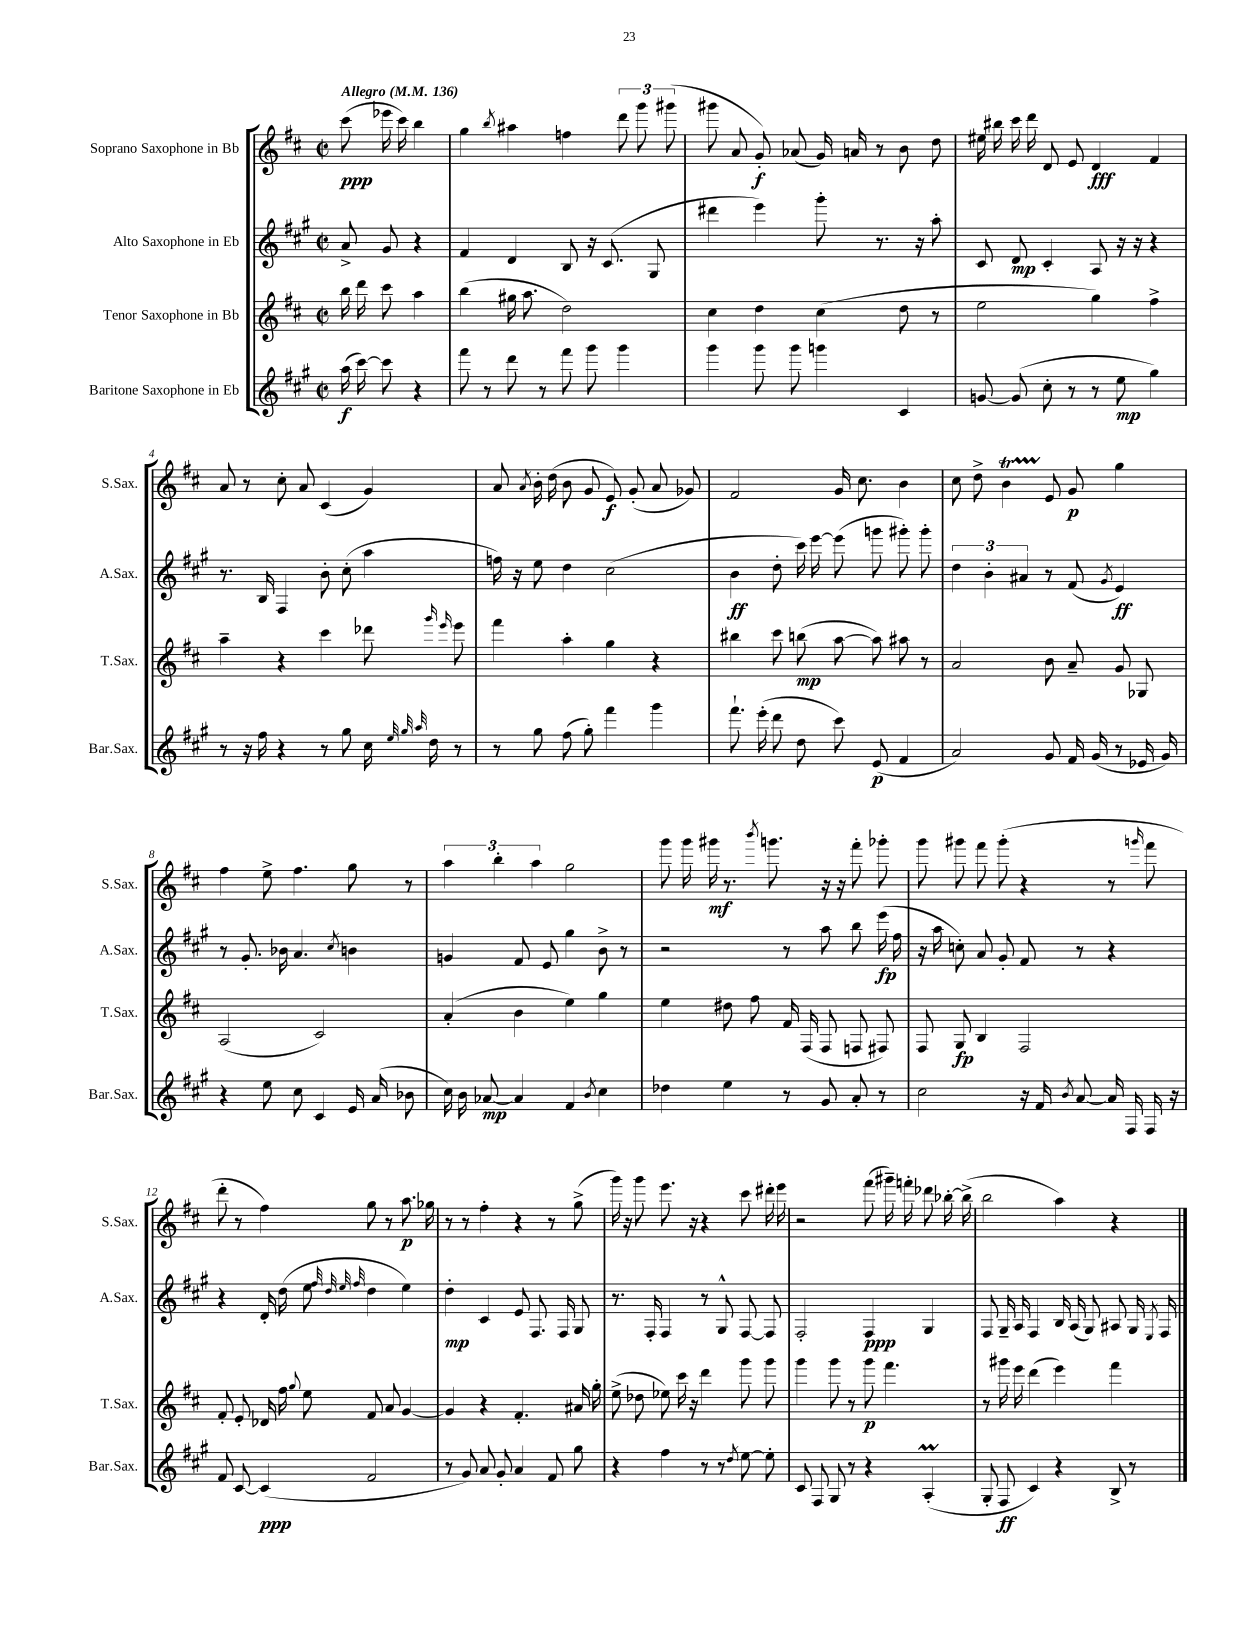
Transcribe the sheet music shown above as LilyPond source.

<<
\new StaffGroup <<
\new Staff = "s0" \with { instrumentName = "Soprano Saxophone in Bb" shortInstrumentName = "S.Sax." } {
    \clef treble \key d \major \defaultTimeSignature \time 2/2 \partial 2 \tempo "Allegro" 4 = 136
    \autoBeamOff cis'''8\ppp( ees'''16 cis'''16) b''4 |
    g''4 \acciaccatura { b''8 } ais''4 f''4 \tuplet 3/2 { d'''8 g'''8 gis'''8( } |
    gis'''8 a'8 g'8-.\f) aes'8( g'16) a'16 r8 b'8 d''8 |
    eis''16 bis''16 cis'''16 d'''16 d'8 e'8 d'4\fff fis'4 |
    a'8 r8 cis''8-. a'8 cis'4( g'4) |
    a'8 \acciaccatura { a'8 } b'16-. d''16( b'8 g'8 e'8\f) g'8-.( a'8 ges'8) |
    fis'2 g'16 cis''8. b'4 |
    cis''8 d''8-> b'4\startTrillSpan e'8\stopTrillSpan g'8\p g''4 |
    fis''4 e''8-> fis''4. g''8 r8 |
    \tuplet 3/2 { a''4 b''4-. a''4 } g''2 |
    g'''8 g'''16 gis'''16\mf r8. \acciaccatura { b'''8 } g'''8. r16 r16 fis'''8-. ges'''8-. |
    g'''8 gis'''8 fis'''8 gis'''8-.( r4 r8 \grace { g'''16 } fis'''8 |
    d'''8-. r8 fis''4) g''8 r8 a''8.\p ges''16 |
    r8 r8 fis''4-. r4 r8 g''8->( |
    g'''16) r16 g'''8 e'''8. r16 r4 cis'''8 dis'''16-. e'''16 |
    r2 fis'''8( gis'''16--) f'''16-. des'''8 bes''16~-. bes''16->( |
    b''2 a''4) r4 \bar "|." |
}
\new Staff = "s1" \with { instrumentName = "Alto Saxophone in Eb" shortInstrumentName = "A.Sax." } {
    \clef treble \key a \major \defaultTimeSignature \time 2/2 \partial 2
    \autoBeamOff a'8-> gis'8 r4 |
    fis'4 d'4 b8 r16 cis'8.( gis8 |
    dis'''4 e'''4) gis'''8-. r8. r16 a''8-. |
    cis'8 d'8\mp cis'4-. a8 r16 r16 r4 |
    r8. b16 fis4 b'8-. cis''8-.( a''4 |
    f''16) r16 e''8 d''4 cis''2( |
    b'4\ff d''8-. cis'''16) e'''16~ e'''8( g'''8 gis'''8-.) gis'''8-. |
    \tuplet 3/2 { d''4 b'4-. ais'4 } r8 fis'8( \acciaccatura { gis'8 } e'4\ff) |
    r8 gis'8.-. bes'16 a'4. \acciaccatura { cis''8 } b'4 |
    g'4 fis'8 e'8 gis''4 b'8-> r8 |
    r2 r8 a''8 b''8 e'''16\fp( fis''16 |
    r16 a''16 c''8-.) a'8 gis'8-. fis'8 r8 r4 |
    r4 d'16-. d''16( e''8 \grace { fis''32 d''32 e''32 fis''32 } d''4 e''4) |
    d''4-.\mp cis'4 e'8 fis8. fis16 gis8 |
    r8. fis16-. fis4 r8 gis8-^ fis8~ fis8 |
    fis2-. fis4\ppp gis4 |
    fis8 gis16-- a16 fis4 b16 a16( gis8) ais8 gis16 \acciaccatura { e8 } fis16 \bar "|." |
}
\new Staff = "s2" \with { instrumentName = "Tenor Saxophone in Bb" shortInstrumentName = "T.Sax." } {
    \clef treble \key d \major \defaultTimeSignature \time 2/2 \partial 2
    \autoBeamOff b''16 d'''16 cis'''8 a''4 |
    b''4( gis''16 a''8. d''2) |
    cis''4 d''4 cis''4( d''8 r8 |
    e''2 g''4) fis''4-> |
    a''4-- r4 cis'''4 des'''8 \grace { g'''16 e'''16 } e'''8 |
    fis'''4 a''4-. g''4 r4 |
    bis''4 cis'''8 b''8\mp( a''8~ a''8) ais''8 r8 |
    a'2 b'8 a'8-- g'8 ges8 |
    a2( cis'2) |
    a'4-.( b'4 e''4) g''4 |
    e''4 dis''8 fis''8 fis'16 fis16( fis8 f8 fis8) |
    fis8 g8\fp b4 fis2 |
    fis'8-. e'8-. des'16 fis''16 \appoggiatura { g''8 } e''8 fis'8 a'8 g'4~ |
    g'4 r4 fis'4.-. ais'16 g''16-. |
    e''8->( des''8 ees''8) cis'''16 r16 d'''4 g'''8 g'''8 |
    g'''4 g'''8 r8 g'''8\p fis'''4. |
    r8 gis'''16 e'''16 d'''4( e'''4) fis'''4 \bar "|." |
}
\new Staff = "s3" \with { instrumentName = "Baritone Saxophone in Eb" shortInstrumentName = "Bar.Sax." } {
    \clef treble \key a \major \defaultTimeSignature \time 2/2 \partial 2
    \autoBeamOff a''16\f( cis'''16~) cis'''8 r4 |
    fis'''8 r8 d'''8 r8 fis'''8 gis'''8 gis'''4 |
    gis'''4 gis'''8 gis'''8 g'''4 cis'4 |
    g'8~ g'8( cis''8-. r8 r8 e''8\mp gis''4) |
    r8 r16 fis''16 r4 r8 gis''8 cis''16 \grace { e''32 gis''32 a''32 } d''16 r8 |
    r8 gis''8 fis''8( gis''8-.) fis'''4 gis'''4 |
    fis'''8.-! e'''16-.( d'''8 d''8 cis'''8) e'8\p( fis'4 |
    a'2) gis'8 fis'16 gis'16( r8 ees'16 gis'16) |
    r4 e''8 cis''8 cis'4 e'16 a'16( bes'8 |
    cis''16) b'16 aes'8~\mp aes'4 fis'4 \acciaccatura { b'8 } cis''4 |
    des''4 e''4 r8 gis'8 a'8-. r8 |
    cis''2 r16 fis'16 \acciaccatura { b'8 } a'8~ a'16 fis16 fis16 r16 |
    fis'8 cis'8~ cis'4\ppp( fis'2 |
    r8 gis'8) a'8 gis'8-. a'4 fis'8 gis''8 |
    r4 fis''4 r8 r8 \acciaccatura { d''8 } e''8~ e''8-. |
    cis'8 fis8 gis8 r8 r4 a4-.\prall( |
    gis8-. fis8\ff cis'4) r4 b8-> r8 \bar "|." |
}
>>
>>
